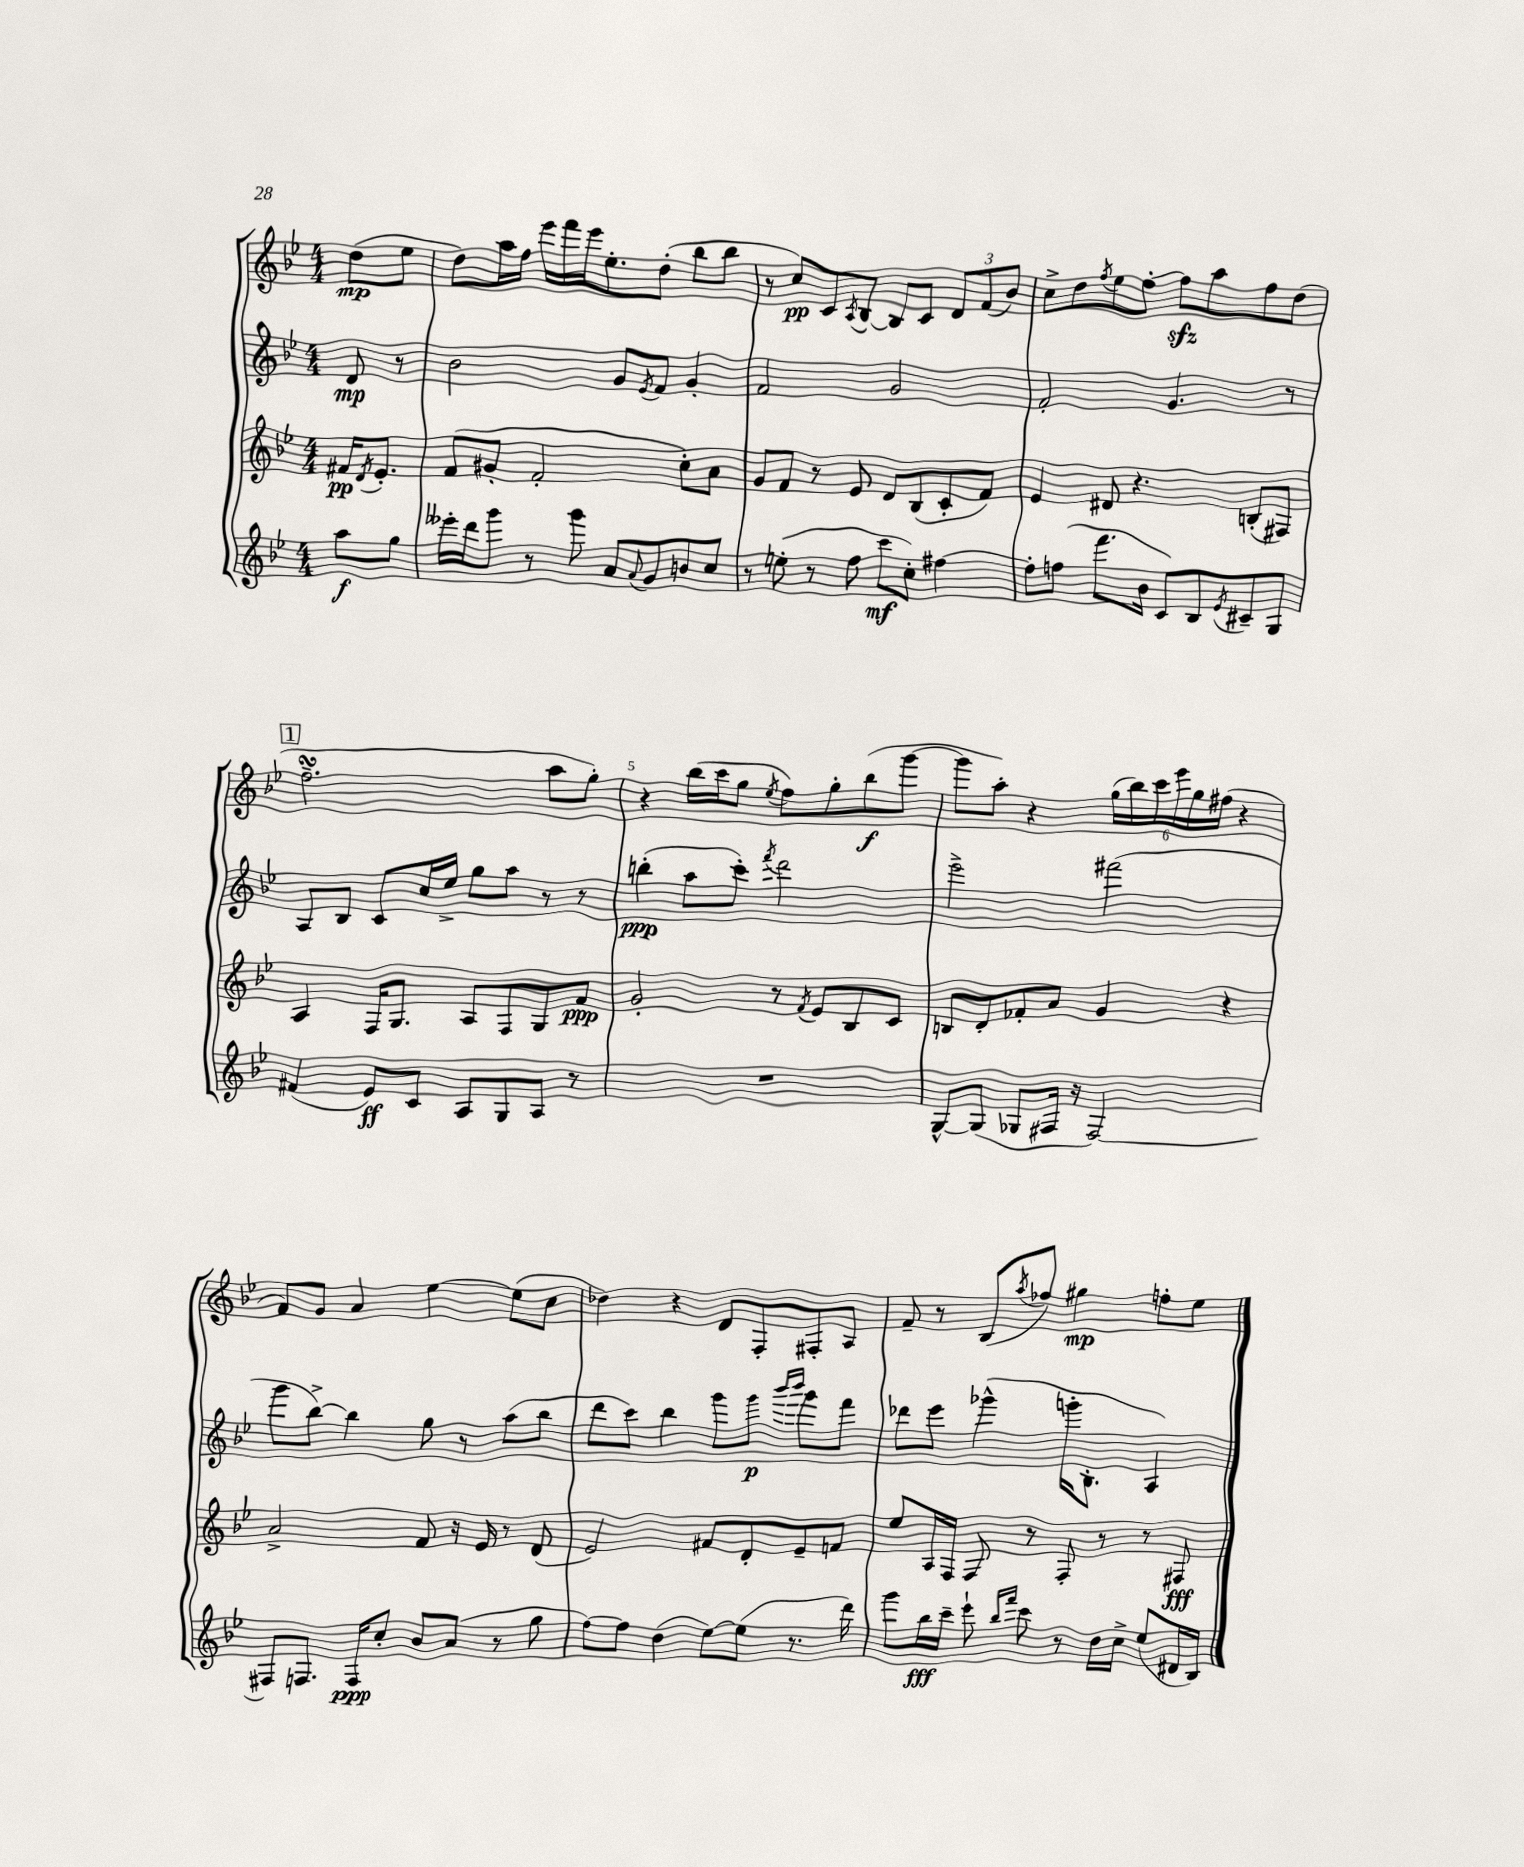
<<
\new StaffGroup <<
\new Staff = "s0" {
    \clef treble \key bes \major \numericTimeSignature \time 4/4 \partial 4
    d''8\mp( ees''8 |
    d''8) a''16 f''16 ees'''16 f'''16 ees'''16 ees''8.-. d''8-.( bes''8 bes''8 |
    r8 c''8\pp) c'8 \acciaccatura { a8 } bes8~ bes8 c'8 \tuplet 3/2 { d'8 f'8( bes'8) } |
    c''8-> d''8 \acciaccatura { f''8 } ees''8 f''8~-. f''8\sfz a''8 f''8 d''8( |
    \mark \markup { \box "1" } f''2.--\turn a''8 g''8-.) |
    r4 bes''16( c'''16 g''8 \acciaccatura { ees''8 } f''8) g''8-. bes''8\f( g'''8~ |
    g'''8 a''8-.) r4 \tuplet 6/4 { g''16( bes''16) c'''16 ees'''16 g''16 fis''16( } r4 |
    f'8) g'8 a'4 ees''4~ ees''8( c''8 |
    des''4) r4 d'8 f8-. fis8-. a8 |
    f'8-- r8 bes8( \acciaccatura { a''8 } fes''8) gis''4\mp f''8-. ees''8 \bar "|." |
}
\new Staff = "s1" {
    \clef treble \key bes \major \numericTimeSignature \time 4/4 \partial 4
    d'8\mp r8 |
    bes'2 g'8 \acciaccatura { ees'8 } f'8 g'4-. |
    f'2 g'2 |
    f'2-. g'4. r8 |
    \mark \markup { \box "1" } a8 bes8 c'8 c''16 ees''16-> g''8 a''8 r8 r8 |
    b''4-.\ppp( a''8 c'''8-.) \acciaccatura { f'''8 } d'''2 |
    ees'''2-> fis'''2( |
    g'''8 bes''8~->) bes''4 g''8 r8 a''8( bes''8 |
    d'''8 c'''8) bes''4 g'''8 g'''8\p \grace { bes'''16 bes'''16 } g'''8 f'''8 |
    des'''8 ees'''8 ges'''4-^( g'''16-. bes8.-. a4) \bar "|." |
}
\new Staff = "s2" {
    \clef treble \key bes \major \numericTimeSignature \time 4/4 \partial 4
    fis'16\pp \acciaccatura { d'8 } ees'8.-. |
    f'8( gis'8-. f'2-. c''8-.) a'8 |
    g'8 f'8 r8 ees'8 d'8 bes8( c'8-. f'8) |
    ees'4 dis'8 r4. b8-.( fis8) |
    \mark \markup { \box "1" } a4 f16 g8. a8 f8 g8 f'8\ppp |
    g'2-. r8 \acciaccatura { f'8 } ees'8 bes8 c'8 |
    b8 d'8-. fes'8-. a'8 g'4 r4 |
    a'2-> f'8 r16 ees'16 r8 d'8( |
    ees'2) fis'8 d'8-. ees'8-- f'8 |
    ees''8 a16 f16 f8 r8 f8-. r8 r8 fis8\fff \bar "|." |
}
\new Staff = "s3" {
    \clef treble \key bes \major \numericTimeSignature \time 4/4 \partial 4
    a''8\f g''8 |
    eeses'''16-. d'''16 g'''8 r8 g'''8 a'8 \appoggiatura { a'8 } g'8 b'8 c''8 |
    r8 e''8-.( r8 f''8 c'''8\mf c''8-.) fis''4~ |
    fis''8-. f''8( f'''8. bes'16 c'8) bes8 \acciaccatura { ees'8 } cis'8-- g8 |
    \mark \markup { \box "1" } fis'4( ees'8\ff) c'8 a8 g8 a8 r8 |
    R1 |
    g8~-^ g8( ges8 fis16 r16 fis2~) |
    fis8 f8. f16\ppp c''8-. bes'8 a'8( r8 g''8 |
    f''8~) f''8 d''4( ees''8~) ees''8( r8. d'''16) |
    g'''8 bes''16\fff c'''16-- ees'''8-! \grace { bes''16 f'''16 } c'''8 r8 d''16 c''16-> ees''8( dis'16 bes16) \bar "|." |
}
>>
>>
\layout { \context { \Score \override BarNumber.break-visibility = ##(#f #t #t) barNumberVisibility = #(every-nth-bar-number-visible 5) } }
